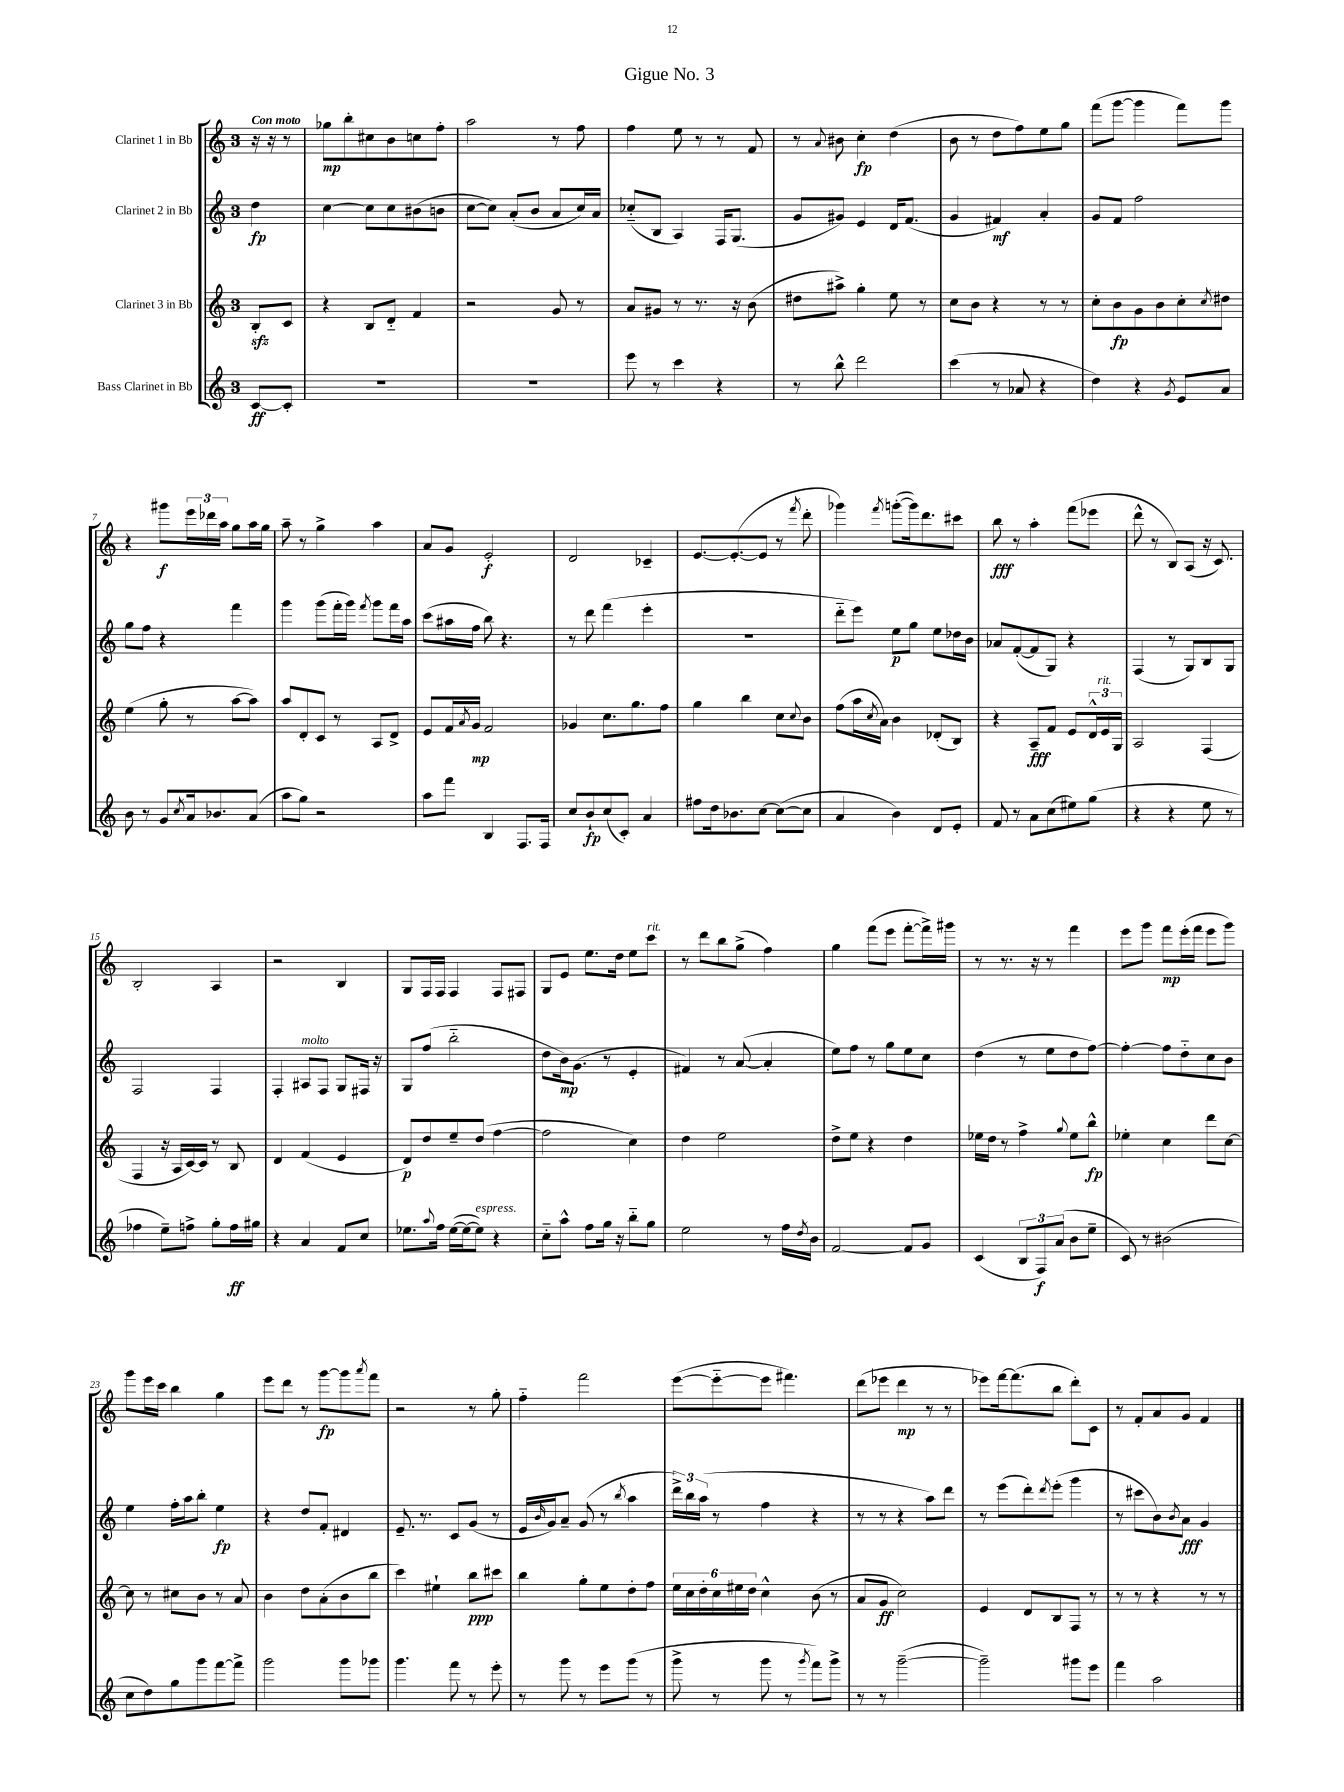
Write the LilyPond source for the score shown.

\header { title = "Gigue No. 3" }
<<
\new StaffGroup <<
\new Staff = "s0" \with { instrumentName = "Clarinet 1 in Bb" } {
    \clef treble \key c \major \once \override Staff.TimeSignature.style = #'single-digit \time 3/4 \partial 4 \tempo "Con moto"
    r16 r16 r8 |
    ges''8\mp b''8-. cis''8 b'8 c''8 f''8-. |
    a''2 r8 f''8 |
    f''4 e''8 r8 r8 f'8 |
    r8 \appoggiatura { a'8 } bis'8 c''4-.\fp d''4( |
    b'8 r8 d''8 f''8) e''8 g''8 |
    f'''8( g'''8~ g'''4 f'''8) g'''8 |
    r4 gis'''8\f \tuplet 3/2 { e'''16 des'''16 a''16 } g''8 a''16 g''16 |
    a''8-- r8 g''4-> a''4 |
    a'8 g'8 e'2-.\f |
    d'2 ces'4-- |
    e'8.~ e'8.~-.( e'8 r8 \acciaccatura { f'''8 } d'''8-. |
    ges'''4) \acciaccatura { f'''8 } g'''8~-.( g'''16) d'''8. cis'''8 |
    b''8\fff r8 a''4-. f'''8( ees'''8 |
    d'''8-^ r8 b8) a8( r16 c'8.) |
    b2-. a4 |
    r2 b4 |
    g8 f16 f16 f4 f8 fis8 |
    g8 e'8 e''8. d''16 e''8 c'''8^\markup { \italic "rit." } |
    r8 d'''8 b''8 g''8->( f''4) |
    g''4 f'''8( e'''8 f'''8~-. f'''16->) gis'''16 |
    r8 r8. r16 r8 f'''4 |
    e'''8 g'''8 f'''8\mp e'''16-.( f'''16 e'''8 g'''8) |
    g'''8 e'''16 c'''16 b''4 g''4 |
    e'''8 d'''8 r8 g'''8~\fp g'''8 \acciaccatura { a'''8 } f'''8 |
    r2 r8 g''8-. |
    f''4-_ f'''2 |
    e'''8~( e'''8~-_ e'''8 fis'''4.) |
    d'''8( ees'''8 d'''4\mp r8 r8 |
    ees'''8) f'''16~ f'''8.( b''8 d'''8-.) c'8 |
    r8 f'8-. a'8 g'8 f'4 \bar "|." |
}
\new Staff = "s1" \with { instrumentName = "Clarinet 2 in Bb" } {
    \clef treble \key c \major \once \override Staff.TimeSignature.style = #'single-digit \time 3/4 \partial 4
    d''4\fp |
    c''4~ c''8 c''8 bis'8( b'8 |
    c''8~ c''8) a'8-.( b'8 a'8 c''16) a'16 |
    ces''8-_( b8 a4) f16 g8.( |
    g'8 gis'8) e'4 d'16 f'8.( |
    g'4 fis'4\mf) a'4-. |
    g'8 f'8 f''2 |
    g''8 f''8 r4 f'''4 |
    g'''4 g'''8( f'''16-. g'''16) \acciaccatura { f'''8 } g'''8 f'''16 a''16 |
    c'''8( ais''16 f''16 b''8) r4. |
    r8 d'''8 f'''4( e'''4-. |
    R2. |
    d'''8-_ e'''8) e''8\p g''8 e''8 des''16 b'16 |
    aes'8 f'8~-.( f'8 g8) r4 |
    f4( r8 g8) b8 g8 |
    f2 f4 |
    f4-. ais8^\markup { \italic "molto" } f8 g8 fis16 r16 |
    g8 f''8( b''2-_ |
    d''8 b'16\mp) g'8.( r8 e'4-. |
    fis'4) r8 a'8~( a'4-. |
    e''8) f''8 r8 g''8 e''8 c''8 |
    d''4( r8 e''8 d''8 f''8~) |
    f''4~-. f''8 d''8-_ c''8 b'8 |
    e''4 f''16-. a''16 b''8-. e''4\fp |
    r4 d''8 f'8-. dis'4 |
    e'8.-- r8. c'8 g'8( r8 |
    e'16 \grace { b'16 } g'16) a'8-- g'8( r8 \acciaccatura { b''8 } a''4 |
    \tuplet 3/2 { d'''16->) b''16 a''16( } r8 f''4 r4 |
    r8 r8 r4 a''8) d'''8 |
    r8 e'''8( d'''8-.) \acciaccatura { d'''8 } e'''8-.( g'''4 |
    r8 cis'''8 b'8) \acciaccatura { b'8 } a'8\fff g'4 \bar "|." |
}
\new Staff = "s2" \with { instrumentName = "Clarinet 3 in Bb" } {
    \clef treble \key c \major \once \override Staff.TimeSignature.style = #'single-digit \time 3/4 \partial 4
    b8-.\sfz c'8 |
    r4 b8 d'8-_ f'4 |
    r2 g'8 r8 |
    a'8 gis'8 r8 r8. r16 b'8( |
    dis''8 ais''8->) g''4-. e''8 r8 |
    c''8 b'8 r4 r8 r8 |
    c''8-. b'8\fp g'8 b'8 c''8-. \acciaccatura { c''8 } dis''8 |
    e''4( g''8-. r8 a''8~ a''8) |
    a''8 d'8-. c'8 r8 a8 d'8-> |
    e'8 f'16 \acciaccatura { a'8 } g'16\mp f'2 |
    ges'4 c''8. g''8. f''8 |
    g''4 b''4 c''8 \appoggiatura { c''8 } b'8 |
    f''8( a''16 \acciaccatura { c''8 } a'16) b'4 des'8-.( b8) |
    r4 a8--\fff f'8 e'8 \tuplet 3/2 { d'16-^ e'16^\markup { \italic "rit." } g16 } |
    a2 f4( |
    f4 r16 a16 c'16~) c'16 r8 b8 |
    d'4 f'4( e'4 |
    d'8\p) d''8 e''8-- d''8( f''4~ |
    f''2 c''4) |
    d''4 e''2 |
    d''8-> e''8 r4 d''4 |
    ees''16 d''16 r8 f''4-> \appoggiatura { g''8 } ees''8 b''8-^\fp |
    ees''4-. c''4 d'''8 c''8~ |
    c''8 r8 cis''8 b'8 r8 a'8 |
    b'4 d''8 a'8-.( b'8 b''8 |
    c'''4) eis''4-! b''8\ppp cis'''8 |
    b''4 g''8-. e''8 d''8-. f''8 |
    \tuplet 6/4 { e''16 c''16 d''16-. c''16 eis''16 d''16 } c''4-^ b'8( r8 |
    a'8 g'8\ff c''2) |
    e'4 d'8 b8 f8 r8 |
    r8 r8 r4 r8 r8 \bar "|." |
}
\new Staff = "s3" \with { instrumentName = "Bass Clarinet in Bb" } {
    \clef treble \key c \major \once \override Staff.TimeSignature.style = #'single-digit \time 3/4 \partial 4
    c'8~\ff c'8-. |
    R2. |
    R2. |
    e'''8 r8 c'''4 r4 |
    r8 b''8-^ d'''2 |
    c'''4( r8 aes'8 r4 |
    d''4) r4 \acciaccatura { g'8 } e'8 a'8 |
    b'8 r8 g'8 \acciaccatura { c''8 } a'16 bes'8. a'8( |
    a''8 g''8) r2 |
    a''8 f'''8 b4 f8. f16 |
    c''8 b'8-!\fp c''8( c'8-.) a'4 |
    fis''8 d''16 bes'8. c''8~ c''8~( c''8 |
    a'4 b'4) d'8 e'8-. |
    f'8 r8 a'8 c''8( eis''8) g''8( |
    r4 r4 e''8 r8 |
    fes''4 e''8--) f''8-> g''8-. f''16\ff gis''16 |
    r4 a'4 f'8 c''8 |
    ees''8. \appoggiatura { a''8 } f''16 ees''16~( ees''16~ ees''8^\markup { \italic "espress." }) r4 |
    c''8-_ a''8-^ f''8 g''16 r16 b''8-_ g''8 |
    e''2 r8 f''16 \acciaccatura { d''8 } b'16 |
    f'2~ f'8 g'8 |
    c'4( \tuplet 3/2 { b8 f8\f) a'8( } b'8 e''8-- |
    c'8) r8 bis'2( |
    c''8 d''8) g''8 g'''8 f'''8~ f'''8-> |
    g'''2 g'''8 ges'''8 |
    g'''4. f'''8 r8 e'''8-. |
    r8 g'''8 r8 e'''8 g'''8( r8 |
    g'''8-> r8 g'''8 r8 \acciaccatura { g'''8 } f'''8) g'''8-> |
    r8 r8 g'''2~--( |
    g'''2--) gis'''8 e'''8 |
    f'''4 a''2 \bar "|." |
}
>>
>>
